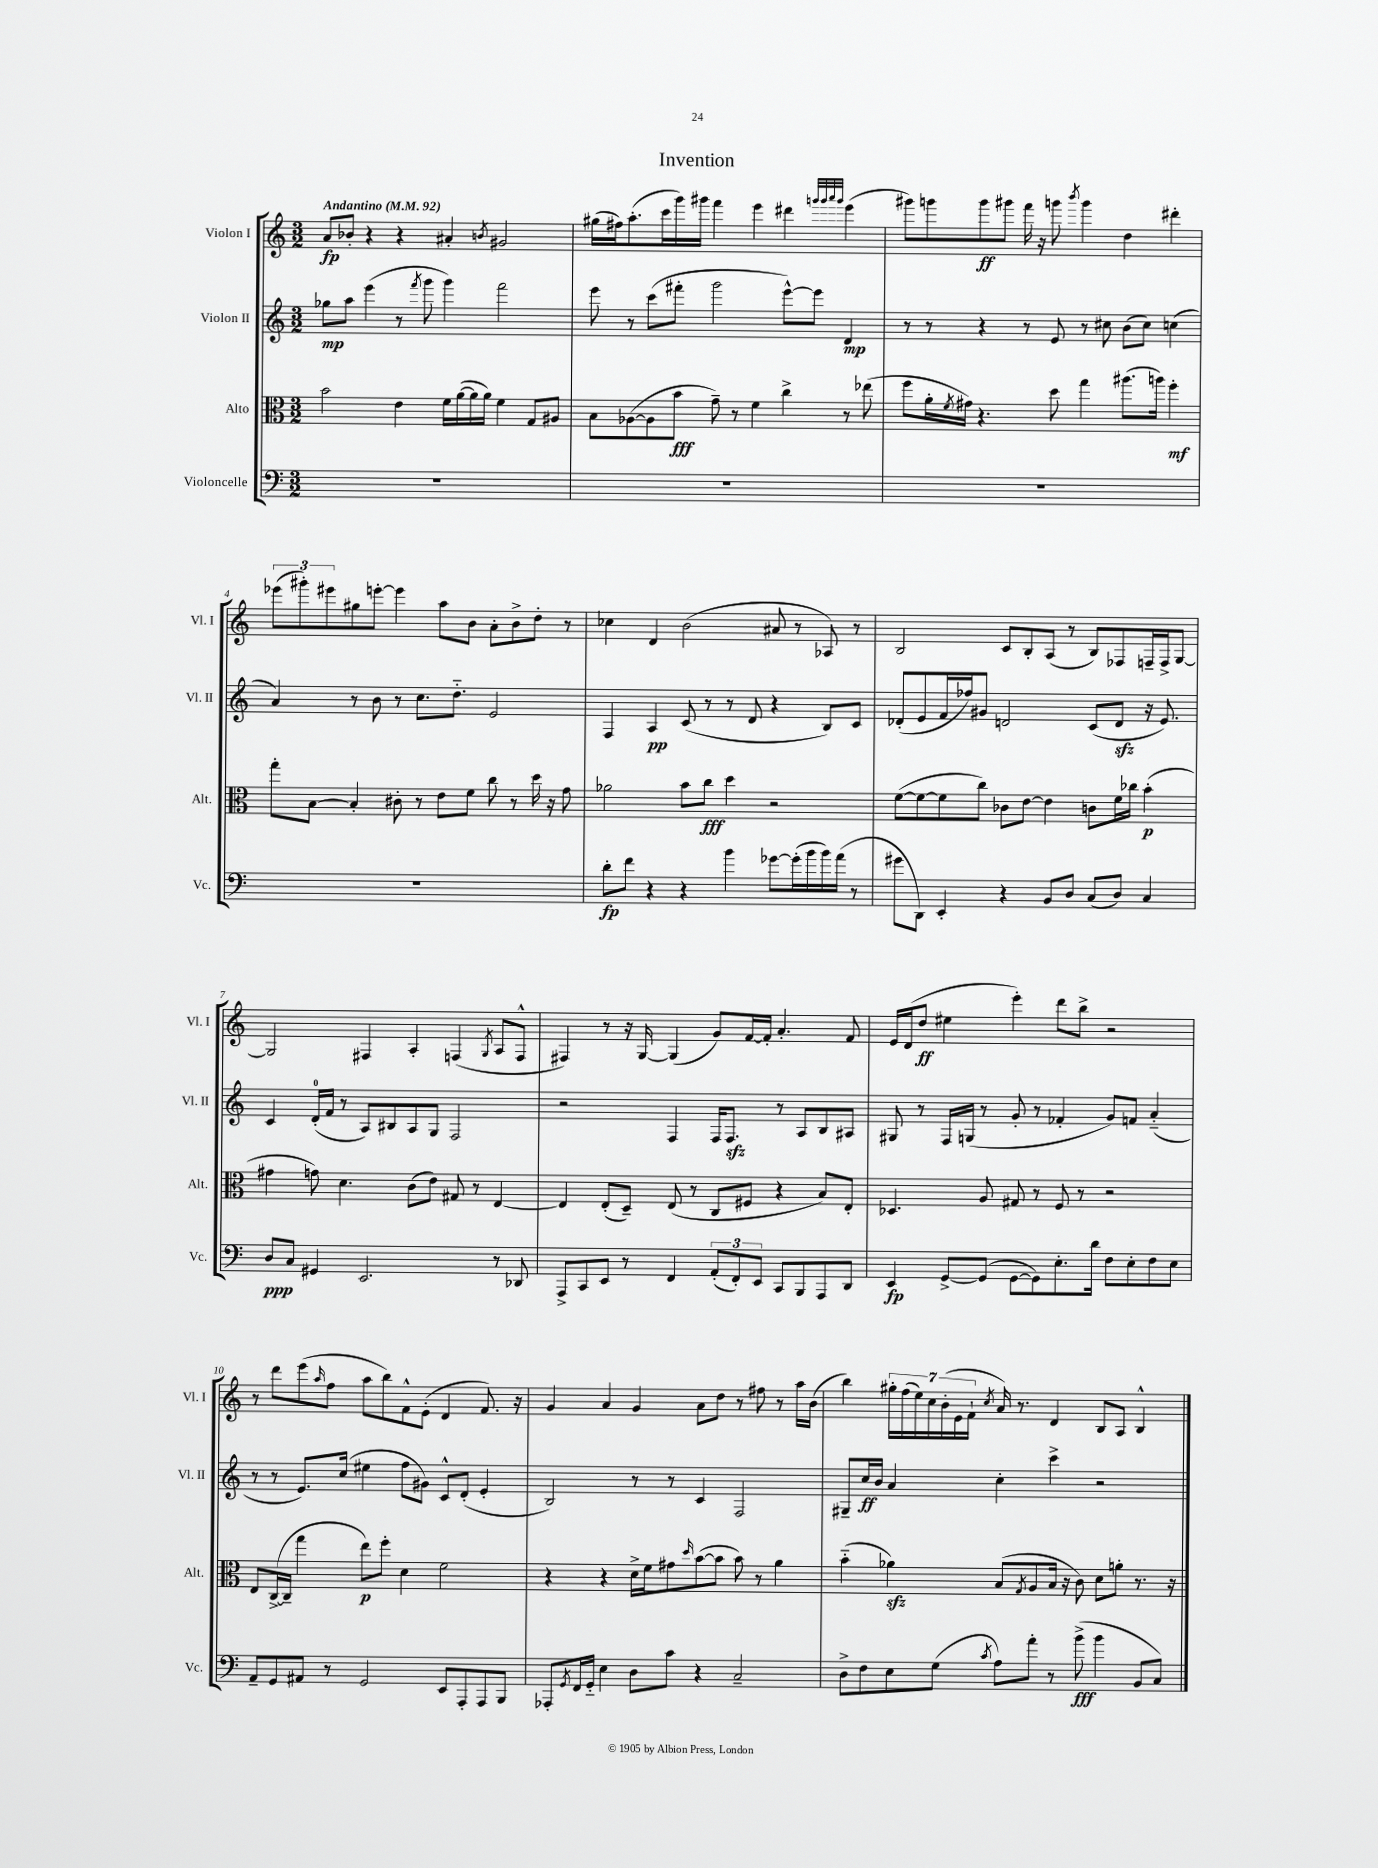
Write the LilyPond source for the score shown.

\header { title = "Invention" }
<<
\new StaffGroup <<
\new Staff = "s0" \with { instrumentName = "Violon I" shortInstrumentName = "Vl. I" } {
    \clef treble \key c \major \numericTimeSignature \time 3/2 \tempo "Andantino" 4 = 92
    a'8\fp bes'8-. r4 r4 ais'4-. \acciaccatura { b'8 } gis'2 |
    gis''16( fis''16) a''8.-.( c'''16 g'''16) gis'''16 f'''4 e'''4 dis'''4 \grace { g'''32 g'''32 a'''32 g'''32 } e'''4( |
    gis'''8) g'''8 g'''8\ff gis'''8 f'''16 r16 g'''8 \acciaccatura { b'''8 } g'''4 d''4 dis'''4-. |
    \tuplet 3/2 { ees'''8( gis'''8-.) eis'''8 } gis''8 e'''8~-. e'''4 a''8 b'8 a'8-. b'8-> d''8-. r8 |
    ces''4 d'4 b'2( ais'8 r8 aes8) r8 |
    b2 c'8 b8-. a8( r8 b8) fes8 f16-- f16-> g8~ |
    g2 fis4 a4-. f4( \acciaccatura { g8 } a8 f8-^ |
    fis4) r8 r16 g16~ g4( g'8) f'16~ f'16-. a'4.-. f'8 |
    e'16 d'16( d''8\ff eis''4 e'''4-.) d'''8 b''8-> r2 |
    r8 d'''8 e'''8( \grace { a''16 } f''8 a''8 b''8) f'8-^ e'8-.( d'4 f'8.) r16 |
    g'4 a'4 g'4 a'8 d''8 r8 fis''8 r8 a''16 b'16( |
    b''4) \tuplet 7/4 { gis''16-. f''16( e''16) c''16 b'16-.( e'16 f'16-! } \acciaccatura { c''8 } a'16) r8. d'4 b8 a8 b4-^ \bar "|." |
}
\new Staff = "s1" \with { instrumentName = "Violon II" shortInstrumentName = "Vl. II" } {
    \clef treble \key c \major \numericTimeSignature \time 3/2
    ges''8\mp a''8 e'''4( r8 \acciaccatura { f'''8 } g'''8 g'''4) f'''2 |
    e'''8 r8 c'''8( fis'''8-. g'''2 e'''8~-^) e'''8 d'4\mp |
    r8 r8 r4 r8 e'8 r8 cis''8 b'8( cis''8) c''4( |
    a'4) r8 b'8 r8 c''8. d''8.-_ e'2 |
    f4 a4\pp c'8( r8 r8 d'8 r4 b8) c'8 |
    des'8-.( e'8 f'16 fes''16) gis'8 d'2 c'8( d'8\sfz r16 e'8.) |
    c'4 d'16-0-.( f'16 r8 a8) bis8 a8 g8 f2 |
    r2 f4 f16 f8.\sfz r8 a8 b8 ais8 |
    gis8 r8 f16 g16( r8 g'8-. r8 fes'4-. g'8) f'8 a'4-_( |
    r8 r8 e'8.) c''16( eis''4 f''8 gis'8) c'8-^ d'8-.( e'4-. |
    b2) r8 r8 c'4 f2 |
    gis8-- c''16\ff b'16 a'4 c''4-. c'''4-> r2 \bar "|." |
}
\new Staff = "s2" \with { instrumentName = "Alto" shortInstrumentName = "Alt." } {
    \clef alto \key c \major \numericTimeSignature \time 3/2
    b'2 e'4 f'16 a'16~( a'16 a'16) f'4 g8 ais8 |
    b8 aes8~( aes8 b'8\fff g'8--) r8 f'4 c''4-> r8 ees''8( |
    f''8 a'16-. \acciaccatura { f'8 } gis'16) r4. d''8 g''4 ais''8.( a''16) f''4-.\mf |
    g''8-. b8~ b4-. cis'8-. r8 e'8 f'8 c''8 r8 d''16 r16 g'8 |
    aes'2 b'8 c''8\fff d''4 r2 |
    f'8~( f'8~ f'8 c''8) ces'8 e'8~ e'4 c'8 f'16 ces''16 b'4-.\p( |
    gis'4 g'8) d'4. c'8( e'8) gis8 r8 e4~ |
    e4 e8-.( d8--) e8( r8 c8 fis8 r4 b8) e8-. |
    des4. a8 gis8 r8 f8 r8 r2 |
    e8 c16~->( c16-- g''4 e''8\p) f''8-. d'4 f'2 |
    r4 r4 d'16-> f'16 gis'8 \grace { d''16 } b'8~( b'8 b'8) r8 a'4 |
    b'4-_( aes'4\sfz) b8( \acciaccatura { g8 } a8 b16 r16 c'8) d'8 a'8-. r8. r16 \bar "|." |
}
\new Staff = "s3" \with { instrumentName = "Violoncelle" shortInstrumentName = "Vc." } {
    \clef bass \key c \major \numericTimeSignature \time 3/2
    R1. |
    R1. |
    R1. |
    R1. |
    d'8-.\fp f'8 r4 r4 b'4 ges'8~ ges'16-.( b'16 b'16) a'16( r8 |
    gis'8 d,8) e,4-. r4 b,8 d8 c8( d8) c4 |
    d8\ppp c8 gis,4 e,2. r8 des,8 |
    a,,8-> c,8 e,8 r8 f,4 \tuplet 3/2 { a,8-.( f,8-.) e,8 } c,8 b,,8 a,,8 d,8 |
    e,4\fp g,8~-> g,8( g,8~ g,8) e8.-. d'16 f8 e8-. f8 e8 |
    a,8-- g,8 ais,8 r8 g,2 e,8 a,,8-. a,,8 b,,8 |
    aes,,8-. \acciaccatura { g,8 } f,16 g,16-_ e4 d8 c'8 r4 c2-- |
    d8-> f8 e8 g8( \acciaccatura { c'8 } a8) a'8-. r8 b'8->\fff( b'4 b,8 c8) \bar "|." |
}
>>
>>
